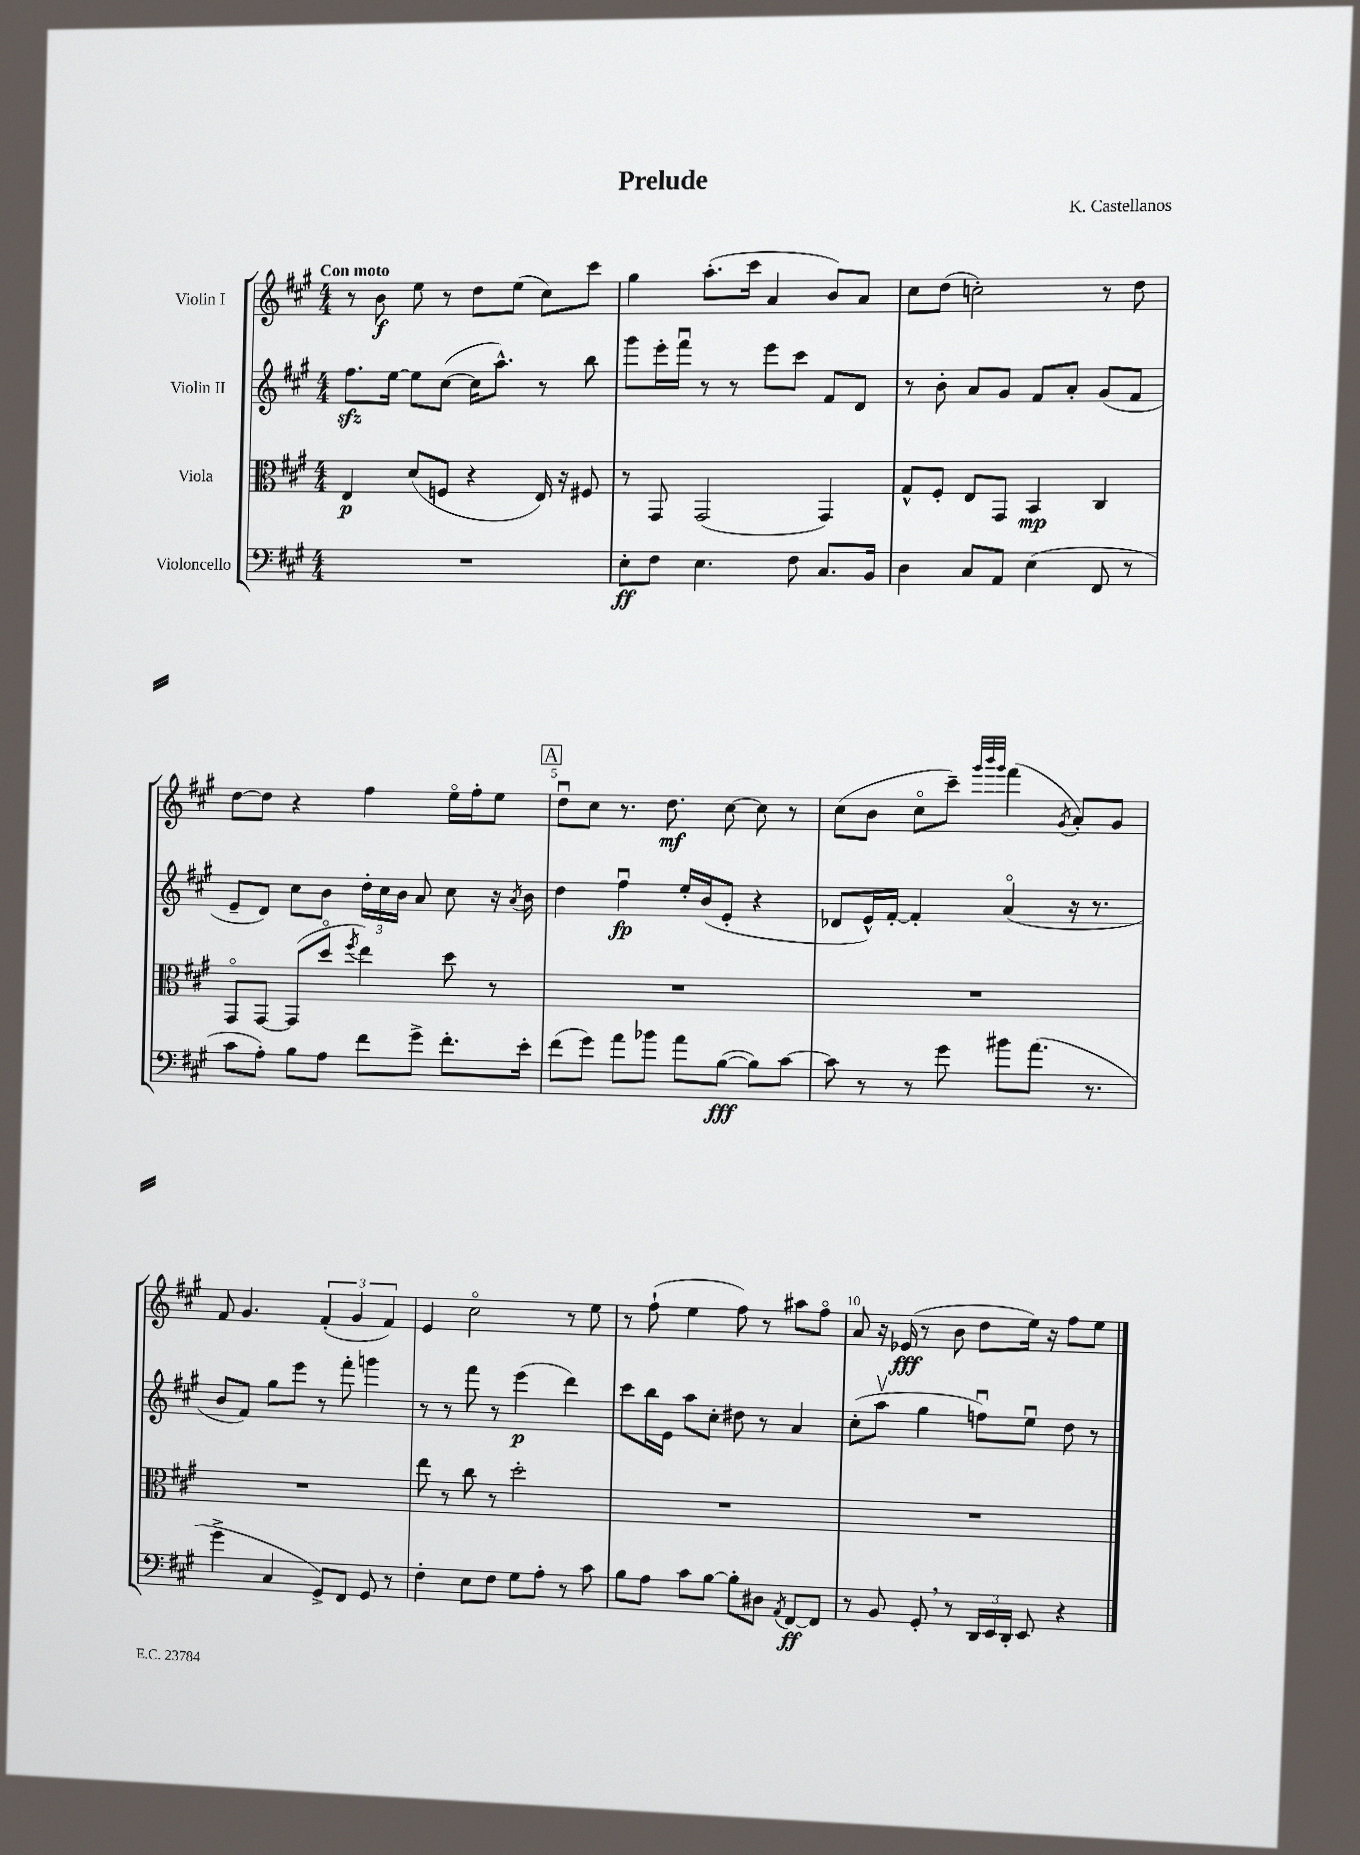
\header { title = "Prelude" composer = "K. Castellanos" }
<<
\new StaffGroup <<
\new Staff = "s0" \with { instrumentName = "Violin I" } {
    \clef treble \key a \major \numericTimeSignature \time 4/4 \tempo "Con moto"
    \autoBeamOff r8 b'8\f e''8 r8 d''8[ e''8]( cis''8[) cis'''8] |
    gis''4 a''8.[-.( cis'''16] a'4 b'8[) a'8] |
    cis''8[ d''8]( c''2-.) r8 d''8 |
    d''8[~ d''8] r4 fis''4 e''16[\flageolet fis''16-. e''8] |
    \mark \markup { \box "A" } d''8[\downbow cis''8] r8. d''8.\mf cis''8~ cis''8 r8 |
    cis''8[( b'8] cis''8[\flageolet cis'''8]--) \grace { gis'''32[ b'''32 gis'''32] } fis'''4( \acciaccatura { gis'8 } a'8[-.) gis'8] |
    fis'8 gis'4. \tuplet 3/2 { fis'4-.( gis'4 fis'4) } |
    e'4 cis''2\flageolet r8 e''8 |
    r8 fis''8-!( e''4 fis''8) r8 ais''8[ fis''8]\flageolet |
    a'8 r16 ees'16\fff( r8 b'8 d''8[ e''16]) r16 fis''8[ e''8] \bar "|." |
}
\new Staff = "s1" \with { instrumentName = "Violin II" } {
    \clef treble \key a \major \numericTimeSignature \time 4/4
    \autoBeamOff fis''8.[\sfz e''16]~ e''8[ cis''8]~( cis''16[ a''8.]-^) r8 b''8 |
    gis'''8[ e'''16-. fis'''16]\downbow r8 r8 e'''8[ cis'''8] fis'8[ d'8] |
    r8 b'8-. a'8[ gis'8] fis'8[ a'8]-. gis'8[( fis'8] |
    e'8[-- d'8]) cis''8[ b'8] \tuplet 3/2 { d''16[-. cis''16 b'16] } a'8 cis''8 r16 \acciaccatura { a'8 } b'16 |
    \mark \markup { \box "A" } d''4 fis''4\downbow\fp e''16[-. b'16( e'8]-. r4 |
    des'8[ e'16-^) fis'16]~-. fis'4-. a'4\flageolet( r16 r8. |
    b'8[ fis'8]) gis''8[ e'''8] r8 fis'''8-. g'''4 |
    r8 r8 fis'''8 r8 e'''4\p( d'''4) |
    cis'''8[ b''16 e'16] a''8[ cis''8]-. dis''8 r8 a'4 |
    cis''8[-.( a''8]\upbow gis''4 f''8[\downbow) e''8]\downbow d''8 r8 \bar "|." |
}
\new Staff = "s2" \with { instrumentName = "Viola" } {
    \clef alto \key a \major \numericTimeSignature \time 4/4
    \autoBeamOff e4\p d'8[( f8] r4 e16) r16 fis8 |
    r8 gis,8 gis,2( gis,4) |
    gis8[-^ fis8]-. e8[ gis,8] b,4\mp cis4 |
    gis,8[\flageolet gis,8]~ gis,8[( d''8]\flageolet \acciaccatura { fis''8 } e''4) d''8 r8 |
    \mark \markup { \box "A" } R1 |
    R1 |
    R1 |
    e''8 r8 cis''8 r8 d''2-. |
    R1 |
    R1 \bar "|." |
}
\new Staff = "s3" \with { instrumentName = "Violoncello" } {
    \clef bass \key a \major \numericTimeSignature \time 4/4
    \autoBeamOff R1 |
    e8[-.\ff fis8] e4. fis8 cis8.[ b,16] |
    d4 cis8[ a,8] e4( fis,8 r8 |
    cis'8[ a8]-.) b8[ a8] fis'8[ gis'8]-> fis'8.[-. e'16]-. |
    \mark \markup { \box "A" } fis'8[( gis'8]) a'8[ bes'8] a'8[ b8]~\fff( b8[) cis'8]~ |
    cis'8 r8 r8 gis'8 bis'8[ a'8.]( r8. |
    gis'4-> cis4 gis,8[->) fis,8] gis,8 r8 |
    fis4-. e8[ fis8] gis8[ a8]-. r8 cis'8 |
    b8[ a8] cis'8[ b8]~ b8[-. dis8] \acciaccatura { a,8 } fis,8[~\ff fis,8] |
    r8 b,8 gis,8-. \breathe r8 \tuplet 3/2 { d,16[ e,16 d,16]-. } e,8 r4 \bar "|." |
}
>>
>>
\layout { \context { \Score \override BarNumber.break-visibility = ##(#f #t #t) barNumberVisibility = #(every-nth-bar-number-visible 5) } }
